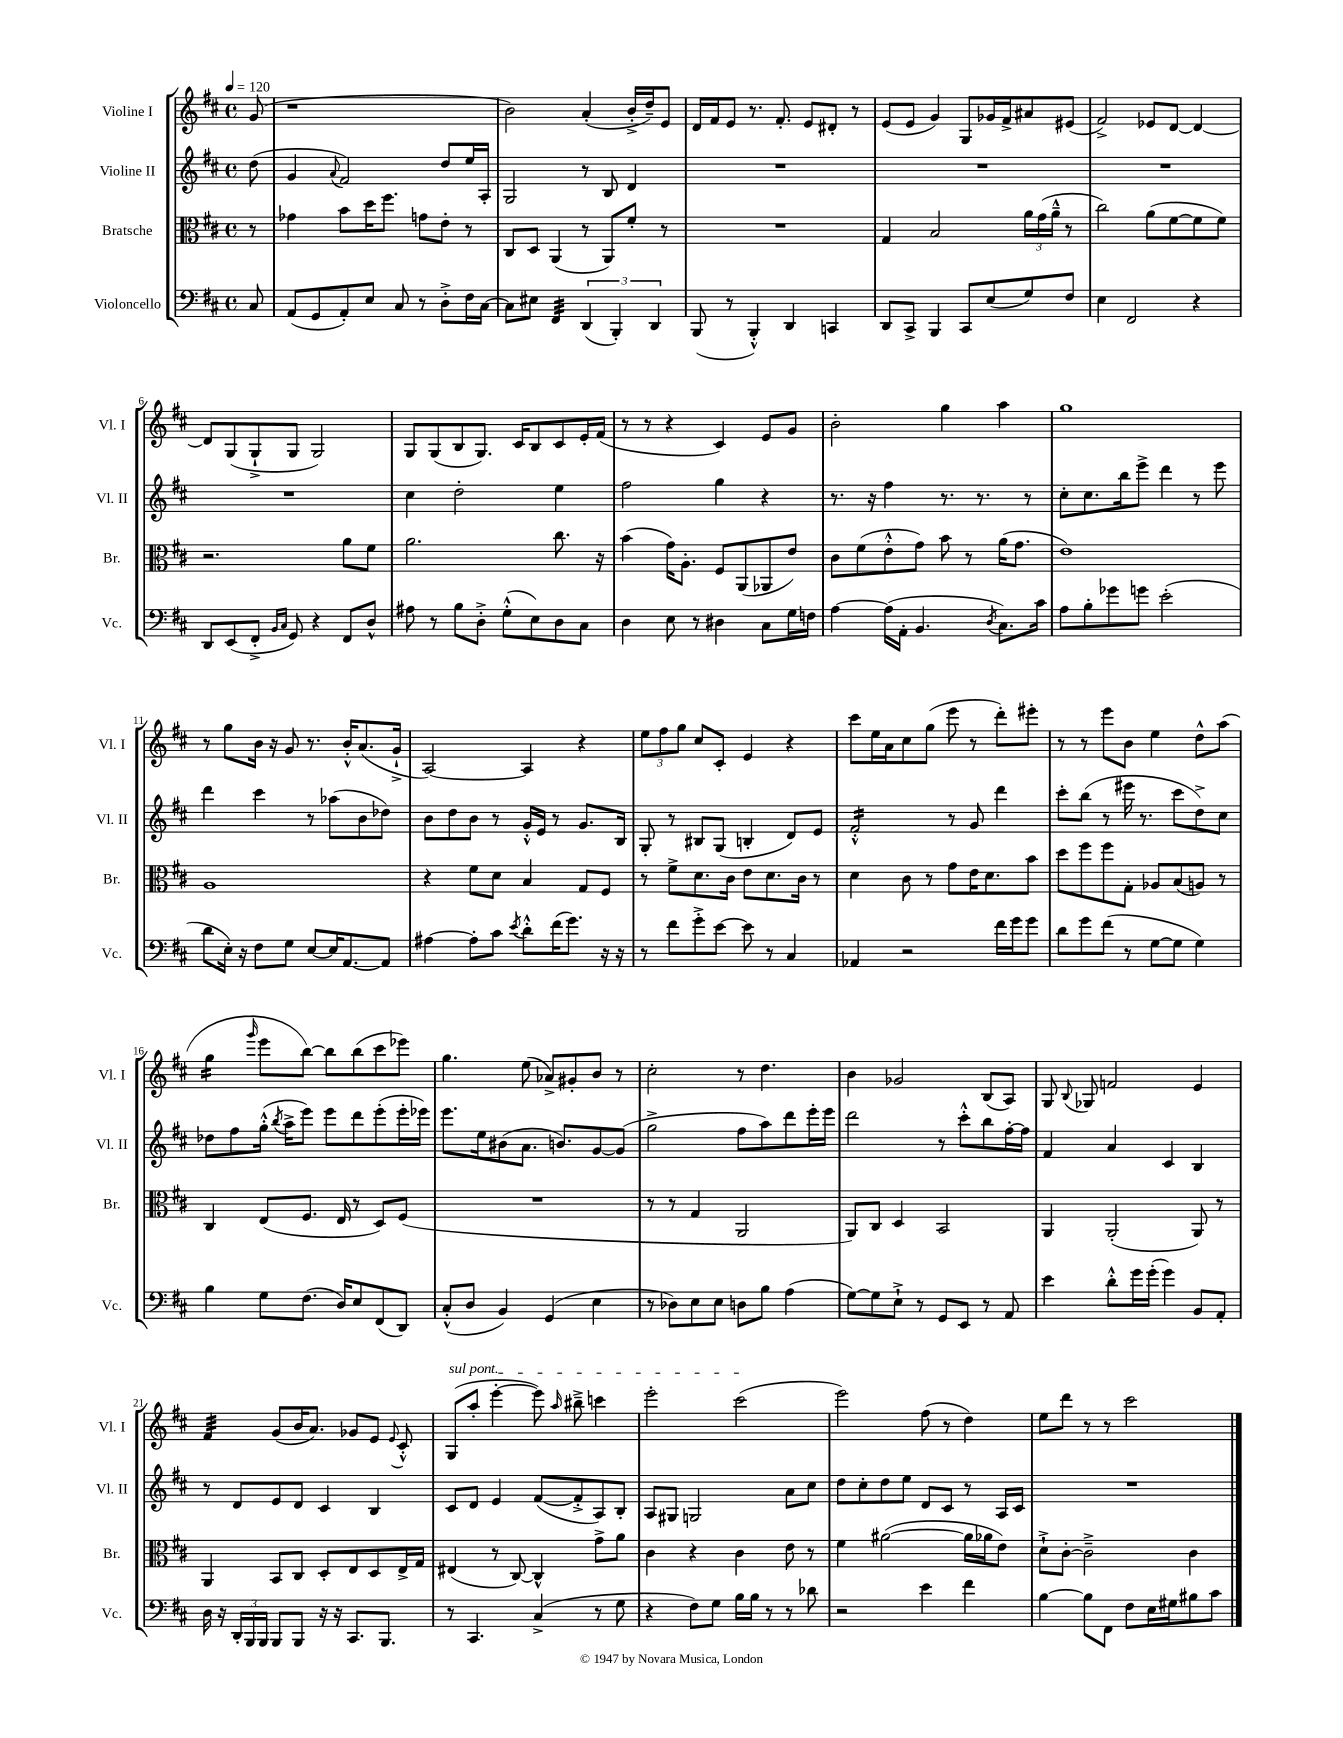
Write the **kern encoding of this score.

**kern	**kern	**kern	**kern
*staff4	*staff3	*staff2	*staff1
*clefF4	*clefC3	*clefG2	*clefG2
*k[f#c#]	*k[f#c#]	*k[f#c#]	*k[f#c#]
*M4/4	*M4/4	*M4/4	*M4/4
*met(c)	*met(c)	*met(c)	*met(c)
*MM120	*MM120	*MM120	*MM120
8C#	8r	(8dd	(8g
=	=	=	=
(8AA	4g-	4g	1r
8GG	.	.	.
.	.	8qqa	.
8AA')	8b	2f#)	.
8E	16dd	.	.
.	8.ff#	.	.
8C#	.	.	.
8r	8g	.	.
8D'^	8e'	8dd	.
16F#	8r	16ee	.
[16C#	.	16A'	.
=	=	=	=
8C#]	8C#	2G	2b)
8E#	8D	.	.
4FF#	(4AA	.	.
(6DD	8r	8r	(4a'
.	8AA)	8B	.
6BBB')	.	.	.
.	8f#'	4d	16b'^
.	.	.	16dd~)
6DD	.	.	.
.	8r	.	8e
=	=	=	=
(8BBB	1r	1r	16d
.	.	.	16f#
8r	.	.	8e
4BBB'^^)	.	.	8.r
.	.	.	8.f#'
4DD	.	.	.
.	.	.	8e
4CC	.	.	8d#'
.	.	.	8r
=	=	=	=
8DD	4G	1r	(8e
8CC#^	.	.	8e
4BBB	2B	.	4g)
8CC#	.	.	8G
(8E	.	.	16g-
.	.	.	16f#^
8G)	24a	.	8a#
.	(24g	.	.
.	24a~^^	.	.
8F#	8r	.	(8e#
=	=	=	=
4E	2cc#)	1r	2f#^)
2FF#	.	.	.
.	(8a	.	8e-
.	[8f#	.	[8d
4r	8f#]	.	4d_
.	8f#)	.	.
=	=	=	=
8DD	2.r	1r	8d]
(8EE	.	.	(8G
8FF#'^	.	.	8G`^
16qqBB	.	.	.
16qqC#	.	.	.
8GG)	.	.	8G
4r	.	.	2G)
8FF#	8a	.	.
8D^^	8f#	.	.
=	=	=	=
8A#	2.a	4cc#	8G
8r	.	.	(8G
8B	.	2dd'	8B
8D'^	.	.	8.G)
(8G'^^	.	.	.
.	.	.	16c#
8E)	.	.	8B
8D	8.cc#	4ee	8c#
8C#	.	.	16e'
.	16r	.	(16f#
=	=	=	=
4D	(4b	2ff#	8r
.	.	.	8r
8E	16g)	.	4r
.	8.A'	.	.
8r	.	.	.
4D#	8F#	4gg	4c#)
.	(8AA	.	.
8C#	8AA-	4r	8e
16G	8e)	.	8g
16F	.	.	.
=	=	=	=
[4A	8c#	8.r	2b'
.	(8f#	.	.
.	.	16r	.
(16A]	8e'^^	4ff#	.
16AA'	.	.	.
4.BB	8g)	.	.
.	8b	8.r	4gg
.	8r	.	.
.	.	8.r	.
8qD	.	.	.
8.C#)	(16a	.	4aa
.	8.g	.	.
.	.	8r	.
16c#	.	.	.
=	=	=	=
8A	1e)	8cc#'	1gg
8B'	.	8.cc#	.
8g-	.	.	.
.	.	16bb	.
8g	.	8eee^	.
(2e'	.	4ddd	.
.	.	8r	.
.	.	8eee	.
=	=	=	=
8d	1A	4ddd	8r
16E')	.	.	8gg
16r	.	.	.
8F#	.	4ccc#	16b
.	.	.	16r
8G	.	.	8g
[8E	.	8r	8.r
16E]	.	(8aa-	.
[8.AA	.	.	16b'^^
.	.	8b	(8.a
8AA]	.	8dd-)	.
.	.	.	16g`^
=	=	=	=
[4A#	4r	8b	[2A)
.	.	8dd	.
8A#']	8f#	8b	.
8c#	8d	8r	.
8qe	.	.	.
8d'^^	4B	16g'^^	4A]
.	.	16e	.
(16f#	.	8r	.
8.g)	.	.	.
.	8G	8.g	4r
16r	8F#	.	.
16r	.	16B	.
=	=	=	=
8r	8r	8G'	12ee
.	.	.	12ff#
8f#	8f#^	8r	.
.	.	.	12gg
8g'^	8.d	8B#	8cc#
[8e	.	(8G	8c#'
.	16c#	.	.
8e]	8e	4B'	4e
8r	8.d	.	.
4C#	.	8d)	4r
.	16c#	.	.
.	8r	8e	.
=	=	=	=
4AA-	4d	2f#'^^	8ccc#
.	.	.	16ee
.	.	.	16a
2r	8c#	.	8cc#
.	8r	.	(8gg
.	8g	8r	8eee
.	16e	8g	8r
.	8.d	.	.
16f#	.	4ddd	8ddd')
16g	.	.	.
8g	8b	.	8eee#'
=	=	=	=
8d	8dd	8ccc#'	8r
8g	8ff#	(8bb	8r
(8f#	8ff#	8r	8eee
8r	8G'	16eee#	8b
.	.	8.r	.
[8G	8A-	.	4ee
8G]	(8B	8ccc#	.
4G)	8A)	8dd^)	8dd^^
.	8r	8cc#	(8aa
=	=	=	=
4B	4C#	8dd-	4gg
.	.	8ff#	.
.	.	.	16qqggg
8G	(8E	(16gg'^^	8eee
.	.	8qbb	.
.	.	16aa^	.
(8.F#	8.F#	8eee)	[8bb)
.	.	8eee	8bb]
16D)	16E	.	.
8E	8r	8ddd	(8bb
(8FF#	8D)	(8eee'	8ccc#
8DD)	(8F#	16eee'	8eee-)
.	.	16eee-)	.
=	=	=	=
(8C#'^^	1r	8.eee	4.gg
8D	.	.	.
.	.	16ee	.
4BB)	.	(8b#	.
.	.	8.a	(8ee
(4GG	.	.	8a-^)
.	.	8.b)	.
.	.	.	8g#'
4E	.	[8g	8b
.	.	(8g]	8r
=	=	=	=
8r	8r	2gg^	2cc#'
8D-)	8r	.	.
8E	4G	.	.
8E	.	.	.
8D	2AA	8ff#	8r
8B	.	8aa)	4.dd
(4A	.	8ddd	.
.	.	16eee'	.
.	.	16eee	.
=	=	=	=
[8G)	8AA)	2ddd	4b
8G]	8C#	.	.
8E`^	4D	.	2g-
8r	.	.	.
8GG	2BB	8r	.
8EE	.	8ccc#'^^	.
8r	.	8bb	(8B
8AA	.	[16ff#'	8A)
.	.	16ff#]	.
=	=	=	=
4e	4AA	4f#	8G
.	.	.	8qqB
.	.	.	8G-
8d'^^	(2AA'	4a	2f
16g	.	.	.
(16g'	.	.	.
4g)	.	4c#	.
8BB	8AA)	4B	4e
8AA'	8r	.	.
=	=	=	=
16D	4AA	8r	4f#
16r	.	.	.
24DD'	.	8d	.
24BBB	.	.	.
24BBB	.	.	.
8BBB	8BB	8e	(8g
8BBB	8C#	8d	16b
.	.	.	8.a)
16r	8D'	4c#	.
16r	.	.	.
8.CC#	8E	.	8g-
.	8D	4B	8e
8.BBB	.	.	.
.	.	.	8qqe
.	16E^	.	8c#'^^
.	16G	.	.
=	=	=	=
8r	(4E#	8c#	(8G
4.CC#	.	8d	8aa'
.	8r	4e	[4eee'
.	[8C#)	.	.
(4C#^	4C#^^]	([8f#	8eee])
.	.	.	16qqaa
.	.	8f#'^]	8bb#~^
8r	8g^	8A)	4ccc
8G	8a	8B'	.
=	=	=	=
4r	4c#	8A	2eee'
.	.	8G#	.
8F#)	4r	2G	.
8G	.	.	.
16B	4c#	.	(2ccc#
16B	.	.	.
8r	.	.	.
8r	8e	8a	.
8d-	8r	8cc#	.
=	=	=	=
2r	4f#	8dd	2eee)
.	.	8cc#'	.
.	([2a#	8dd	.
.	.	8ee	.
4e	.	8d	(8ff#
.	.	8c#	8r
4f#	16a#]	8r	4dd)
.	16a-	.	.
.	8e)	16A	.
.	.	16c#	.
=	=	=	=
[4B	8d`^	1r	8ee
.	[8c#'	.	8ddd
8B]	2c#~^]	.	8r
8FF#	.	.	8r
8F#	.	.	2ccc#
16E	.	.	.
16G#	.	.	.
8B#	4c#	.	.
8c#	.	.	.
==	==	==	==
*-	*-	*-	*-
